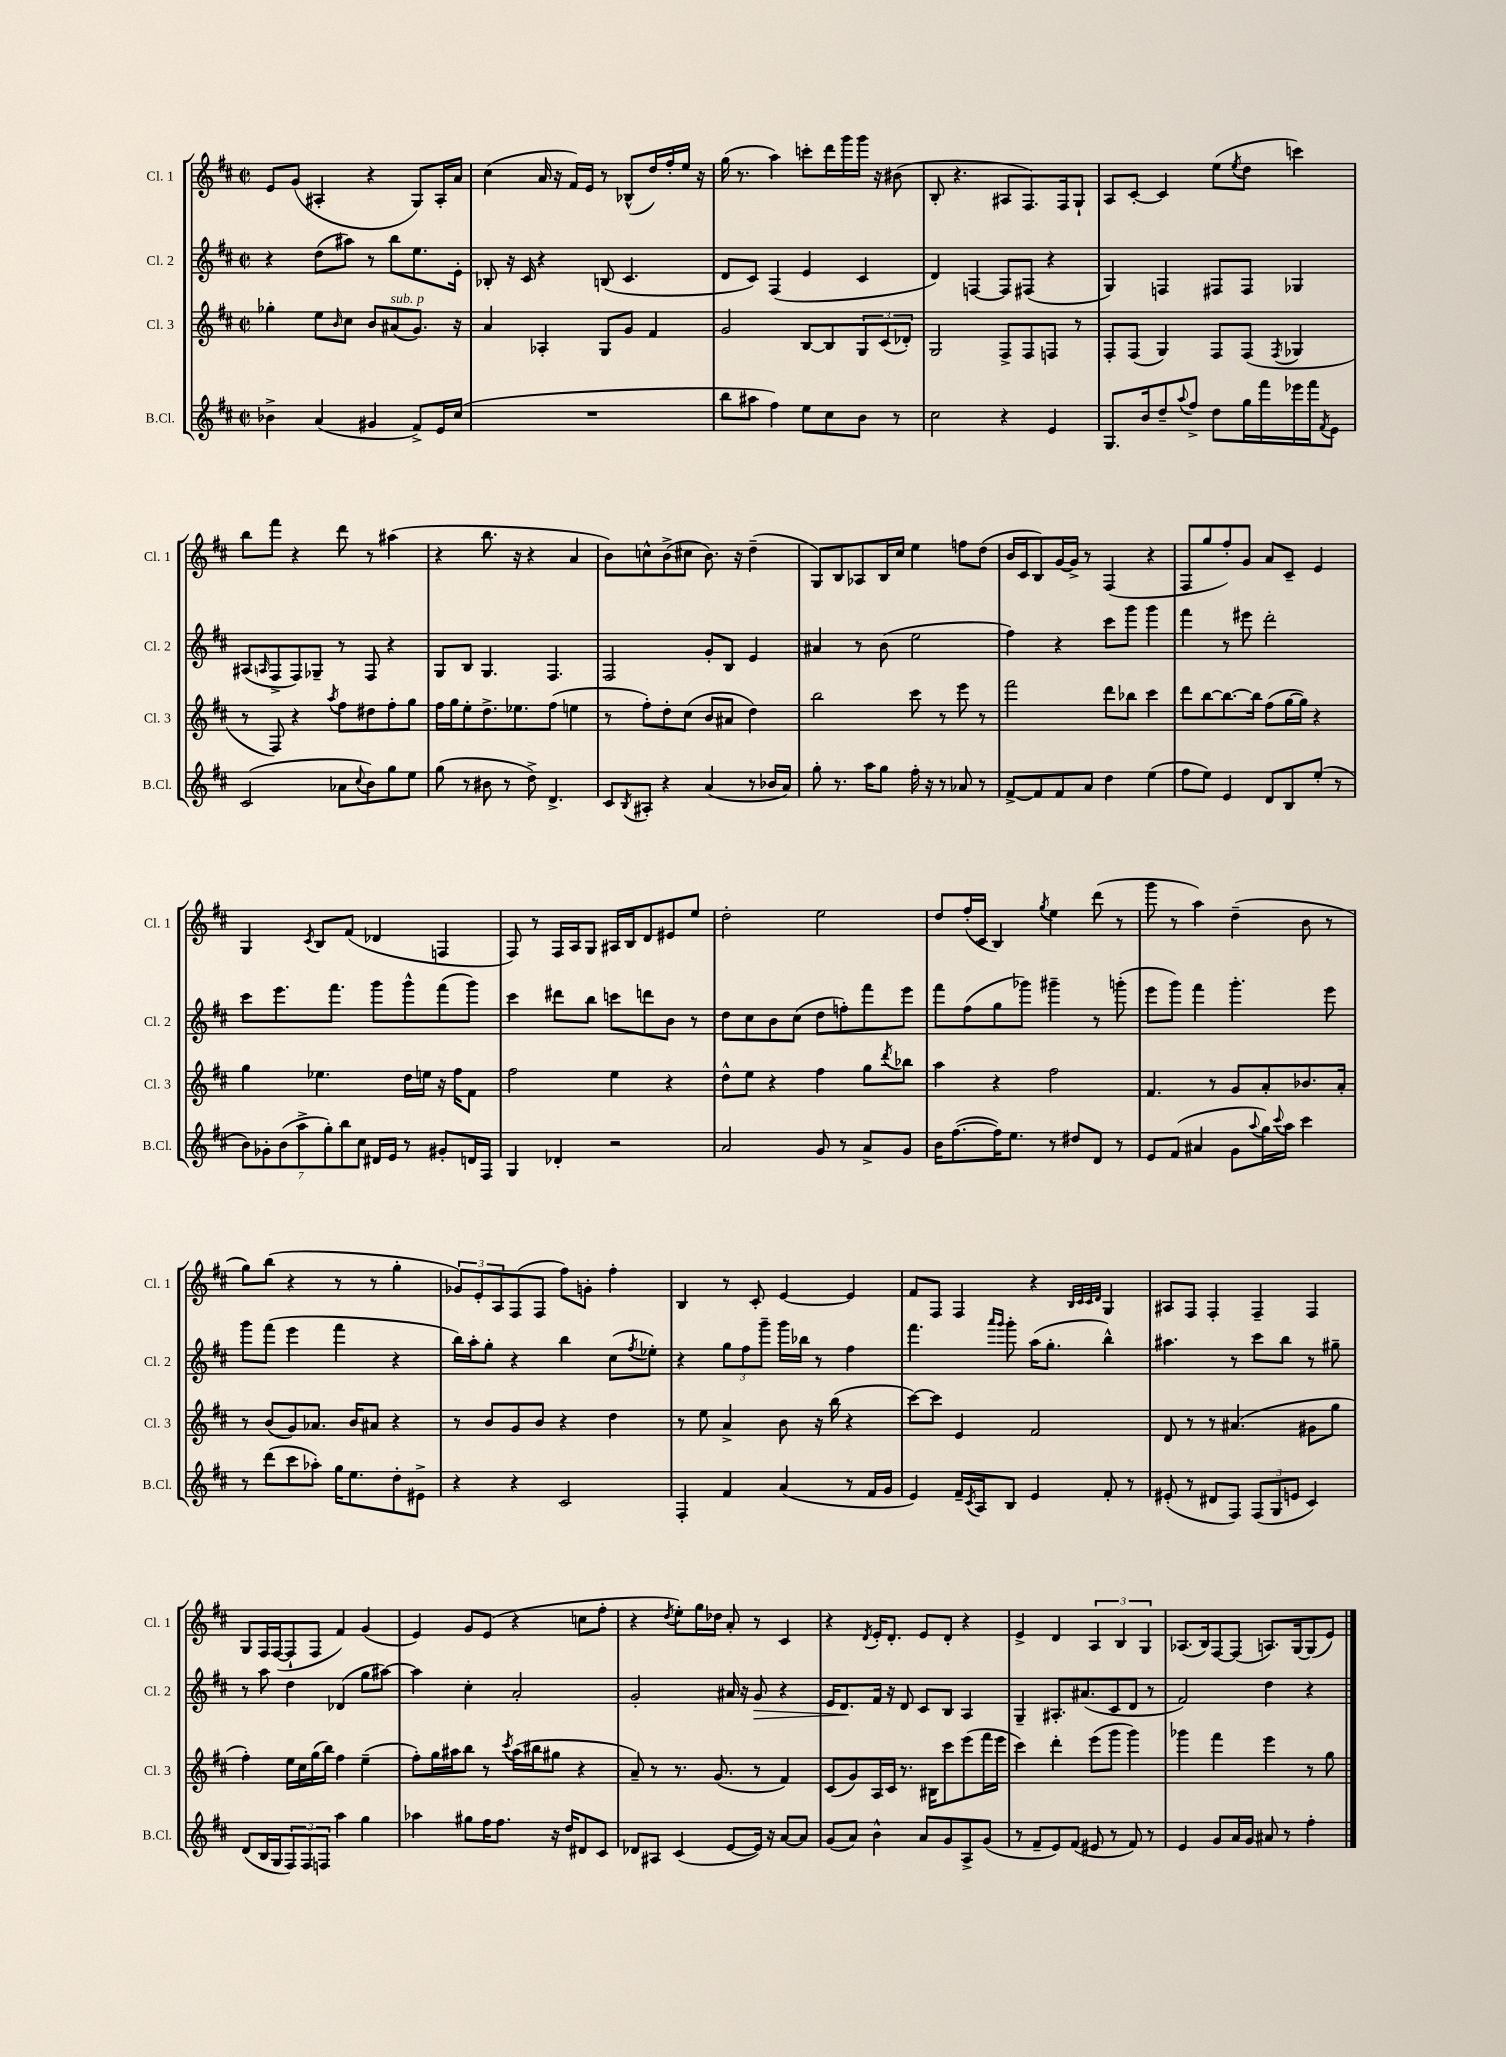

**kern	**kern	**kern	**dynam	**kern
*part4	*part3	*part2	*part2	*part1
*staff4	*staff3	*staff2	*staff2	*staff1
*I"B.Cl.	*I"Cl. 3	*I"Cl. 2	*	*I"Cl. 1
*I'B.Cl.	*I'Cl. 3	*I'Cl. 2	*	*I'Cl. 1
*clefG2	*clefG2	*clefG2	*	*clefG2
*k[f#c#]	*k[f#c#]	*k[f#c#]	*	*k[f#c#]
*M2/2	*M2/2	*M2/2	*	*M2/2
*met(c|)	*met(c|)	*met(c|)	*	*met(c|)
=19	=19	=19	=19	=19
4b-X^\	4gg-X'\	4r	.	8e/L
.	.	.	.	(8g/J
(4a/	8ee\L	(8dd\L	.	4A#X'/
.	16qqb/	.	.	.
.	8cc#\J	8aa#X\J)	.	.
4g#X/	8b/L	8r	.	4r
!	!LO:TX:a:i:t=sub. p	!	!	!
.	(8a#X/	8bb\L	.	.
8f#^/L)	8.g/J)	8.ee\	.	8G/L)
16e/L	.	.	.	16A#'/L
(16cc#/JJ	16r	16e'\Jk	.	16a/JJ
=20	=20	=20	=20	=20
1r	4a/	8B-X'/	.	(4cc#\
.	.	16r	.	.
.	.	16c#/	.	.
.	4A-X'/	4r	.	16a/
.	.	.	.	16r
.	.	.	.	16f#/LL)
.	.	.	.	16e/JJ
.	8G/L	(8Bn/	.	8r
.	8g/J	4.c#/	.	(8B-X^^/L
.	4f#/	.	.	16dd/L)
.	.	.	.	16ff#'/
.	.	.	.	16ee/JJ
.	.	.	.	16r
=21	=21	=21	=21	=21
8bb\L	2g/	8d/L	.	(16gg\
.	.	.	.	8.r
8aa#X\J	.	8c#/J)	.	.
4ff#\)	.	(4F#/	.	4aa\)
8ee\L	[8B/L	4e/	.	8cccn'\L
8cc#\	8B/]	.	.	16ddd\L
.	.	.	.	16ggg\
8b\J	12G/	4c#/	.	16ggg\JJ
.	.	.	.	16r
.	(12c#/	.	.	.
8r	.	.	.	(8b#X\
.	12d-X'/J)	.	.	.
=22	=22	=22	=22	=22
2cc#\	2G/	4d/)	.	8B'/
.	.	.	.	4.r
.	.	[4Fn/	.	.
4r	8F#^/L	8F/L]	.	8A#X/L
.	8F#/	(8F#X/J	.	8.F#/)
4e/	8Fn/J	4r	.	.
.	.	.	.	16F#/k
.	8r	.	.	8G`/J
=23	=23	=23	=23	=23
8.G/L	8F#'/L	4G/)	.	8A/L
.	(8F#/J	.	.	[8c#'/J
16b/k	.	.	.	.
8dd~/	4G/)	4Fn/	.	4c#/]
8qqaa/	.	.	.	.
8ff#^/J	.	.	.	.
8dd\L	8F#/L	8F#X/L	.	(8ee\L
.	.	.	.	8qee/
16gg\L	(8F#/J	8F#/J	.	8dd\J
16fff#\	.	.	.	.
.	8qF#/	.	.	.
16eee-X\	4G-X/	4G-X/	.	4cccn\)
16fff#\J	.	.	.	.
8qf#/	.	.	.	.
8e\J	.	.	.	.
!!LO:LB:g=z
=24	=24	=24	=24	=24
(2c#/	8r	(8A#X/L	.	8bb\L
.	.	16qqAn/	.	.
.	8F#/)	8F#^/	.	8fff#\J
.	4r	8F#/)	.	4r
.	.	8G-X~/J	.	.
.	8qaa/	.	.	.
8a-X\L	8ff#\L	8r	.	8ddd\
8qqcc#/	.	.	.	.
8b\)	8dd#X\	8F#/	.	8r
8gg\	8ff#'\	4r	.	(4aa#X\
8ee\J	8gg\J	.	.	.
=25	=25	=25	=25	=25
(8gg\	16ff#\LL	8G/L	.	4r
.	16gg\J	.	.	.
8r	8ee'\	8B/J	.	.
8b#X\	8.dd^\	4.G/	.	8.bb\
8r	.	.	.	.
.	8.ee-X\	.	.	16r
8dd^\)	.	.	.	4r
4.d^/	(8ff#\J	4.F#/	.	.
.	4een\	.	.	4a/
=26	=26	=26	=26	=26
8c#/L	8r	2F#/	.	8b\L)
8qB/	.	.	.	.
8A#X'/J	8ff#'\L)	.	.	8ccn^^\
4r	8dd'\	.	.	(8b^\
.	(8cc#\J	.	.	8cc#X\J
(4a/	8b/L	8g'/L	.	8.b\)
.	8a#X/J	8B/J	.	.
.	.	.	.	16r
8r	4dd\)	4e/	.	(4dd~\
16b-X/LL	.	.	.	.
16a/JJ)	.	.	.	.
=27	=27	=27	=27	=27
8gg'\	2bb\	4a#X/	.	8G/L)
8.r	.	.	.	8B/
.	.	8r	.	8A-X/
16aa\KL	.	.	.	.
8gg\J	.	(8b\	.	16B/L
.	.	.	.	16cc#/JJ
16ff#'\	8ccc#\	2ee\	.	4ee\
16r	.	.	.	.
8r	8r	.	.	.
8a-X/	8eee\	.	.	8ffn\L
8r	8r	.	.	(8dd\J
=28	=28	=28	=28	=28
[8f#^/L	2fff#\	4ff#\)	.	16b/LL
.	.	.	.	16c#/J
8f#/]	.	.	.	8B/)
8f#/	.	4r	.	[16g/L
.	.	.	.	16g^/JJ]
8a/J	.	.	.	8r
4dd\	8ddd\L	8ccc#\L	.	(4F#/
.	8bb-X\J	8ggg\J	.	.
(4ee\	4ccc#\	4ggg\	.	4r
=29	=29	=29	=29	=29
8ff#\L	8ddd\L	4fff#\	.	8F#/L
8ee\J)	[8bb\	.	.	8gg/
4e/	8.bb\_	8r	.	8ff#'/)
.	.	8eee#X\	.	8g/J
.	16bb\Jk]	.	.	.
8d/L	(8ff#\L	2ddd'\	.	8a/L
8B/	[16gg\L	.	.	8c#~/J
.	16gg\JJ])	.	.	.
(8ee'/J	4r	.	.	4e/
8r	.	.	.	.
!!LO:LB:g=z
=30	=30	=30	=30	=30
14b\L)	4gg\	8ccc#\L	.	4G/
14g-X'\	.	.	.	.
.	.	8.eee\	.	.
(14b\	.	.	.	.
14aa^\	.	.	.	.
.	.	.	.	8qc#/
.	4.ee-X\	.	.	8B/L
14gg'\)	.	.	.	.
.	.	8.fff#\J	.	.
14bb\	.	.	.	.
.	.	.	.	(8f#/J
14cc#\J	.	.	.	.
16d#X/LL	.	8ggg\L	.	4d-X/
16e/JJ	.	.	.	.
8r	16dd\LL	8ggg^^\	.	.
.	16een\JJ	.	.	.
8g#X'/L	16r	(8fff#\	.	4Fn/
.	16ff#\KL	.	.	.
16dn/L	8f#\J	8ggg\J)	.	.
16F#/JJ	.	.	.	.
=31	=31	=31	=31	=31
4G/	2ff#\	4ccc#\	.	8F#/)
.	.	.	.	8r
4d-X'/	.	8ddd#X\L	.	16F#/LL
.	.	.	.	16A/J
.	.	8bb\J	.	8G/J
2r	4ee\	8cccn\L	.	16A#X/LL
.	.	.	.	16B/J
.	.	8dddn\	.	8d/
.	4r	8b\J	.	8e#X/
.	.	8r	.	8ee/J
=32	=32	=32	=32	=32
2a/	8dd^^\L	8dd\L	.	2dd'\
.	8ee\J	8cc#\	.	.
.	4r	8b\	.	.
.	.	(8cc#\J	.	.
8g/	4ff#\	8dd\L	.	2ee\
8r	.	8ffn'\)	.	.
8a^/L	8gg\L	8fff#\	.	.
.	8qddd/	.	.	.
8g/J	8bb-X\J	8eee\J	.	.
=33	=33	=33	=33	=33
16b\KL	4aa\	8fff#\L	.	8dd/L
([8.ff#\	.	.	.	.
.	.	(8ff#\	.	(16ff#'/L
.	.	.	.	16c#/JJ
16ff#\K])	4r	8gg\	.	4B/)
8.ee\J	.	.	.	.
.	.	8ggg-X\J)	.	.
.	.	.	.	8qgg/
8r	2ff#\	4ggg#X~\	.	4ee\
8dd#X/L	.	.	.	.
8d/J	.	8r	.	(8ddd\
8r	.	(8gggn'\	.	8r
=34	=34	=34	=34	=34
8e/L	4.f#/	8eee\L	.	8ggg\
(8f#/J	.	8ggg\J)	.	8r
4a#X/	.	4fff#\	.	4aa\)
.	8r	.	.	.
8g\L	8g/L	4.ggg'\	.	(4dd~\
8qqaa/	.	.	.	.
16gg\L)	8a'/	.	.	.
8qqccc#/	.	.	.	.
16aa\JJ	.	.	.	.
4ccc#\	8.b-X/	.	.	8b\
.	.	8eee\	.	8r
.	16a'/Jk	.	.	.
!!LO:LB:g=z
=35	=35	=35	=35	=35
8r	8r	8ggg\L	.	8gg\L)
(8ddd\L	(8b/L	(8fff#\J	.	(8bb\J
8ccc#\	8g/)	4eee\	.	4r
8aa-X'\J)	8.a-X/J	.	.	.
16gg\KL	.	4fff#\	.	8r
8.ee\	16b/KL	.	.	.
.	8a#X/J	.	.	8r
8dd'\	4r	4r	.	4gg'\
8e#X^\J	.	.	.	.
=36	=36	=36	=36	=36
4r	8r	16bb\LL)	.	12g-X/L)
.	.	16aa'\J	.	.
.	.	.	.	12e'/
.	8b/L	8gg'\J	.	.
.	.	.	.	12A/
4r	8g/	4r	.	(8F#/
.	8b/J	.	.	8F#/J
2c#/	4r	4bb\	.	8ff#\L)
.	.	.	.	8gn'\J
.	4dd\	(8cc#\L	.	4ff#'\
.	.	8qff#/	.	.
.	.	8ee-X'\J)	.	.
=37	=37	=37	=37	=37
4F#'/	8r	4r	.	4B/
.	8ee\	.	.	.
4f#/	4a^/	12gg\L	.	8r
.	.	12ff#\	.	.
.	.	.	.	8c#'/
.	.	12ggg~\J	.	.
(4a/	8b\	16ggg\LL	.	[4e/
.	.	16bb-X\JJ	.	.
.	16r	8r	.	.
.	(16bb\	.	.	.
8r	4r	4ff#\	.	4e/]
16f#/LL	.	.	.	.
16g/JJ	.	.	.	.
=38	=38	=38	=38	=38
4e/)	[8ccc#\L)	4.fff#\	.	8f#/L
.	8ccc#\J]	.	.	8F#/J
16f#~/LL	4e/	.	.	4F#/
8qc#/	.	.	.	.
16A/J	.	.	.	.
.	.	16qqaaa/LL	.	.
.	.	16qqggg/JJ	.	.
8B/J	.	8ggg'\	.	.
4e/	2f#/	(16aa\KL	.	4r
.	.	8.gg'\J	.	.
.	.	.	.	32qqB/LLL
.	.	.	.	32qqc#/
.	.	.	.	32qqc#/
.	.	.	.	32qqd/JJJ
8f#'/	.	4bb^^\)	.	4G/
8r	.	.	.	.
=39	=39	=39	=39	=39
(8e#X'/	8d/	4.aa#X\	.	8A#X/L
8r	8r	.	.	8F#/J
8d#X/L	8r	.	.	4F#'/
8F#/J)	(4.a#X/	8r	.	.
(12F#/L	.	8ccc#\L	.	4F#~/
12G/	.	.	.	.
.	.	8bb\J	.	.
12en/J	.	.	.	.
4c#/)	8g#X\L	8r	.	4F#/
.	8gg\J	8gg#X~\	.	.
!!LO:LB:g=z
=40	=40	=40	=40	=40
(8d/L	4ff#'\)	8r	.	8G/L
16B/L	.	8aa\	.	16F#/L
16G/J	.	.	.	([16F#/J
12F#/)	16ee\LL	4dd\	.	8F#`/]
.	16cc#\	.	.	.
12F#/	.	.	.	.
.	(16gg\	.	.	8F#/J
12Fn/J	.	.	.	.
.	16bb\JJ)	.	.	.
4aa\	4ff#\	(4d-X/	.	4f#/)
4gg\	(4ee~\	8gg\L	.	(4g/
.	.	[8aa#X\J)	.	.
=41	=41	=41	=41	=41
4aa-X\	8ff#'\L)	4aa#\]	.	4e/)
.	16gg\L	.	.	.
.	16aa#X\J	.	.	.
8gg#X\L	8bb\J	4cc#'\	.	8g/L
16ff#\K	8r	.	.	(8e/J
8.ff#\J	.	.	.	.
.	8qccc#/	.	.	.
.	(16aa#\LL	2a'/	.	4r
.	16bb#X\J	.	.	.
16r	8gg#X\J	.	.	.
16dd/KL	.	.	.	.
8d#X/	4r	.	.	8ccn\L
8c#/J	.	.	.	8ff#'\J
=42	=42	=42	=42	=42
8d-X/L	8a~/)	2g'/	.	4r
8A#X/J	8r	.	.	.
.	.	.	.	8qdd/
(4c#/	8.r	.	.	8ee'\L)
.	.	.	.	16gg\L
.	(8.g/	.	.	16dd-X\JJ
[8e/L	.	16a#X/	.	8a'/
.	.	16r	.	.
!	!	!	!LO:HP:b	!
16e/Jk])	8r	8g/	>	8r
16r	.	.	.	.
[8a/L	4f#/)	4r	.	4c#/
8a/J]	.	.	.	.
=43	=43	=43	=43	=43
(8g/L	(8c#/L	16e/KL	.	4r
.	.	8.d/	.	.
8a/J)	8g/)	.	.	.
.	.	.	.	8qd/
4b^^\	16A/L	16f#/Jk	]	16e'/KL
.	16c#/JJ	16r	.	8.d'/J
.	8.r	8d/	.	.
8a/L	.	8c#/L	.	8e/L
.	16B#X\KL	.	.	.
8g/	8ccc#\	8B/J	.	8d'/J
8A^/	(8eee\	4A/	.	4r
(8g/J	16fff#\L	.	.	.
.	16eee\JJ	.	.	.
=44	=44	=44	=44	=44
8r	4ccc#\)	4G~/	.	4e^/
8f#~/L	.	.	.	.
8e/)	4ddd'\	8.A#X'/L	.	4d/
(8f#/J	.	.	.	.
.	.	(8.a#X/	.	.
8e#X/	(8eee\L	.	.	6A/
8r	8ggg\J	8c#/	.	.
.	.	.	.	6B/
8f#/)	4ggg\)	8d/J	.	.
.	.	.	.	6G/
8r	.	8r	.	.
=45	=45	=45	=45	=45
4e/	4ggg-X\	2f#/)	.	(8.A-X/L
.	.	.	.	16B/k)
8g/L	4fff#\	.	.	[8F#/
16a/L	.	.	.	(8F#/J]
16g/JJ	.	.	.	.
8a#X/	4eee\	4dd\	.	8.An/L)
8r	.	.	.	.
.	.	.	.	[16G/k
4ff#'\	8r	4r	.	(8G/]
.	8gg\	.	.	8e/J)
==	==	==	==	==
*-	*-	*-	*-	*-
